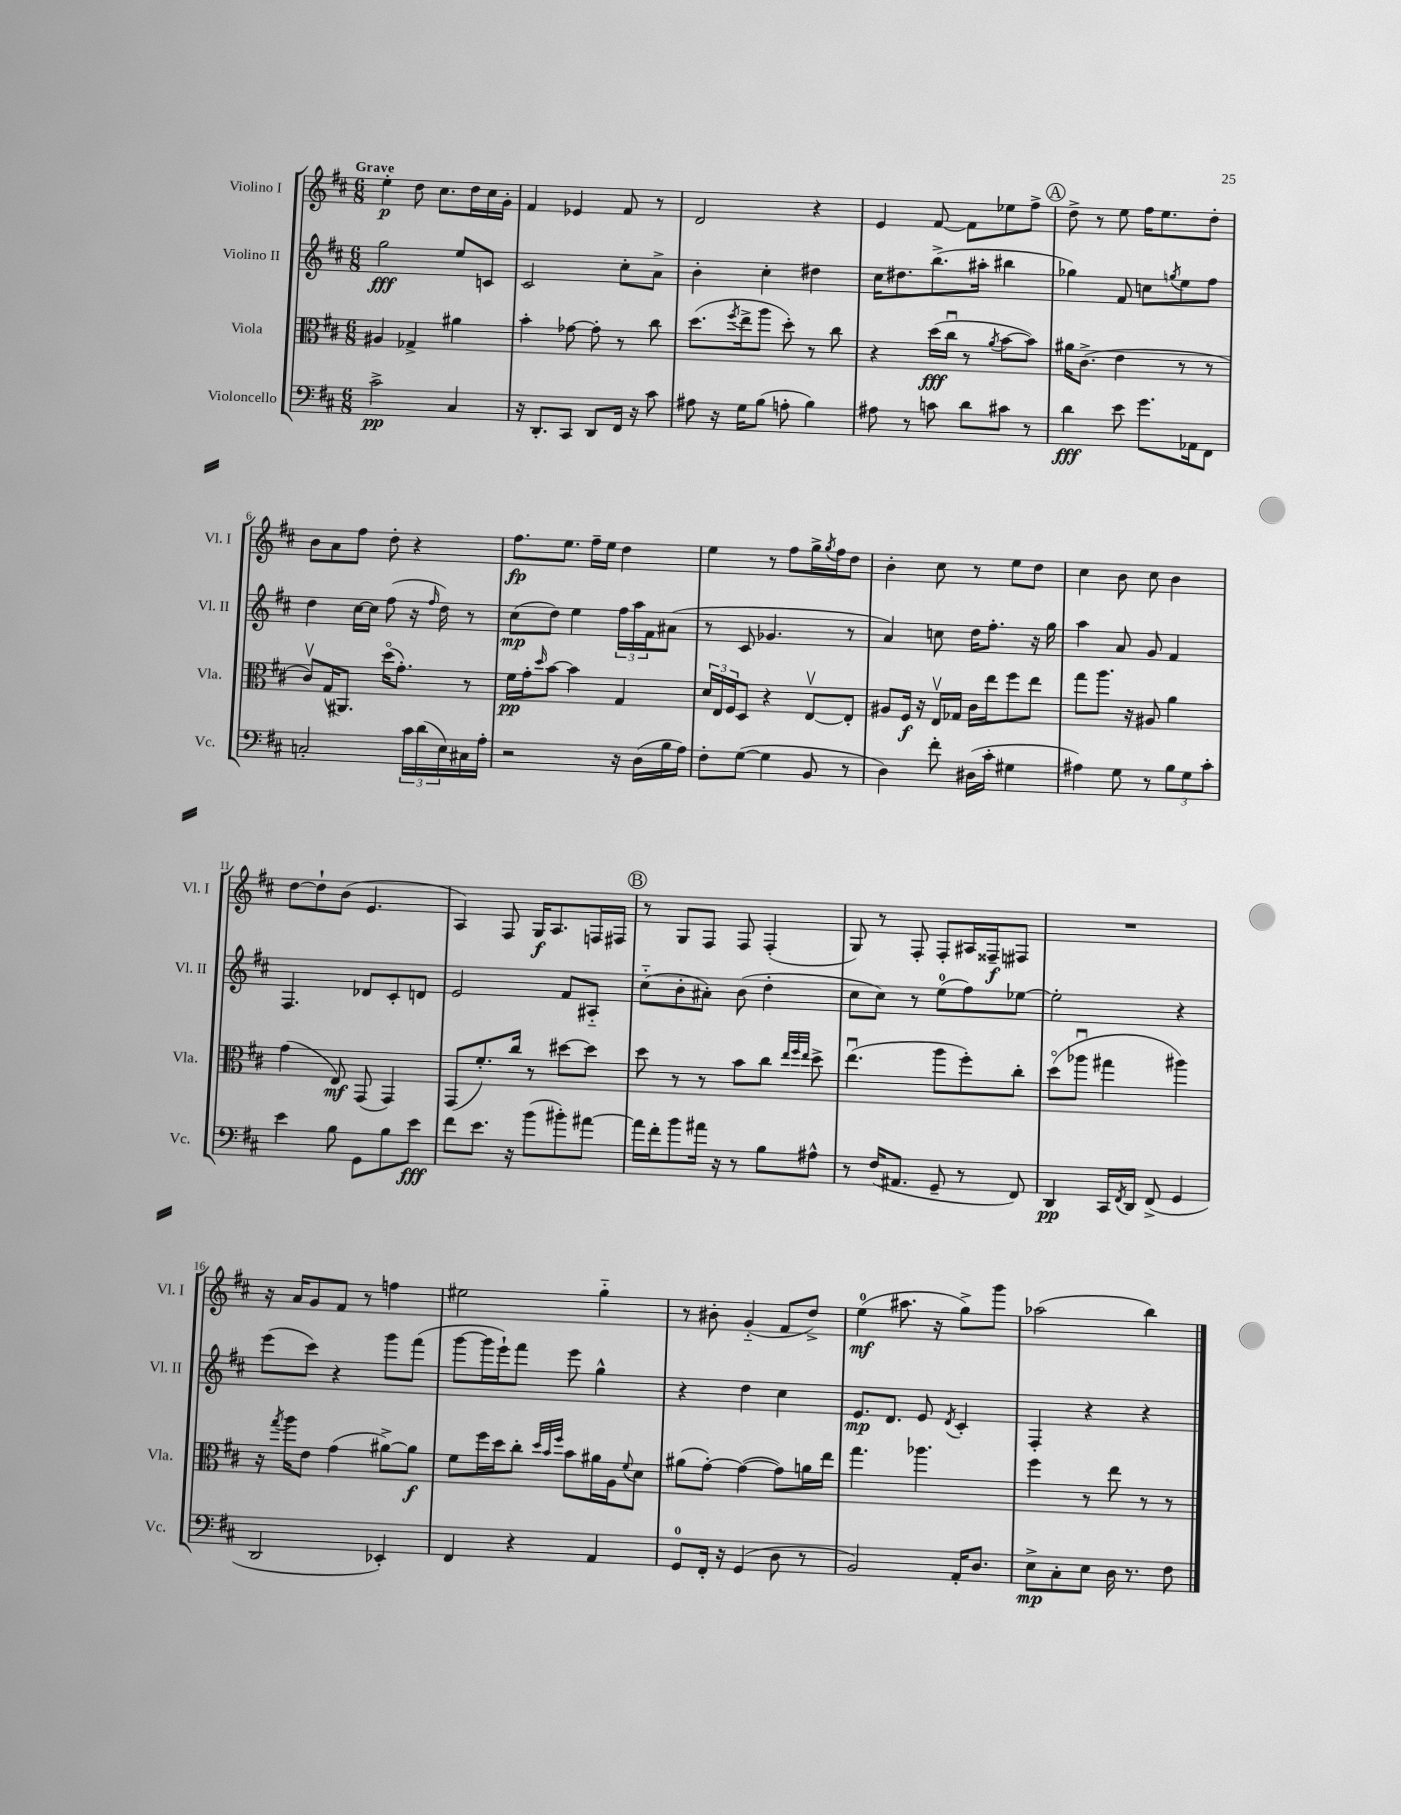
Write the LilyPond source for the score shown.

<<
\new StaffGroup <<
\new Staff = "s0" \with { instrumentName = "Violino I" shortInstrumentName = "Vl. I" } {
    \clef treble \key d \major \numericTimeSignature \time 6/8 \tempo "Grave"
    e''4-.\p d''8 cis''8. d''16 cis''16 g'16-. |
    fis'4 ees'4 fis'8 r8 |
    d'2 r4 |
    e'4 fis'8~ fis'8 ees''8 fis''8-> |
    \mark \markup { \circle "A" } d''8-> r8 e''8 fis''16 e''8. d''8-. |
    b'8 a'8 fis''8 d''8-. r4 |
    fis''8.\fp e''8. fis''16-- e''16 d''4 |
    e''4 r8 fis''8 g''16-> \acciaccatura { g''8 } fis''16 d''8 |
    b'4-. cis''8 r8 e''8 d''8 |
    cis''4 b'8 cis''8 b'4 |
    d''8~ d''8-! b'8( e'4. |
    a4) fis8 g16\f a8. f16 fis16 |
    \mark \markup { \circle "B" } r8 g8 fis8 fis8 fis4-.( |
    g8) r8 fis8-. fis8-. ais16 fisis16--\f fis8 |
    R2. |
    r16 a'16 g'8 fis'8 r8 f''4 |
    eis''2 g''4-_ |
    r8 bis'8-. g'4-_( fis'8 d''8->) |
    e''4-0\mf( ais''8. r16 g''8->) g'''8 |
    aes''2( b''4) \bar "|." |
}
\new Staff = "s1" \with { instrumentName = "Violino II" shortInstrumentName = "Vl. II" } {
    \clef treble \key d \major \numericTimeSignature \time 6/8
    g''2\fff e''8 c'8 |
    cis'2 cis''8-. a'8-> |
    b'4-. cis''4-. dis''4 |
    cis''16 dis''8. b''8.->( ais''16-. bis''4 |
    \mark \markup { \circle "A" } ges''4) fis'8 c''8 \acciaccatura { g''8 } e''8 fis''8 |
    d''4 cis''16~ cis''16 fis''8( r16 \grace { fis''16 } d''16) r8 |
    cis''8\mp( d''8) e''4 \tuplet 3/2 { fis''16 a''16 fis'16 } ais'8( |
    r8 cis'8 ges'4. r8 |
    a'4) c''8 d''16 fis''8.-. r16 g''16 |
    a''4 a'8 g'8 fis'4 |
    fis4. des'8 cis'8-. d'8 |
    e'2 fis'8 ais8-_ |
    \mark \markup { \circle "B" } cis''8-_( b'8-. ais'8-.) b'8( d''4-. |
    cis''8 cis''8) r8 e''8-0( fis''8) ees''8~ |
    ees''2-. r4 |
    e'''8( cis'''8) r4 g'''8 fis'''8( |
    g'''8~ g'''16 e'''16-!) fis'''8 e'''8 g''4-^ |
    r4 d''4 cis''4 |
    e'8.\mp d'8. e'8 \acciaccatura { d'8 } cis'4-. |
    fis4-. r4 r4 \bar "|." |
}
\new Staff = "s2" \with { instrumentName = "Viola" shortInstrumentName = "Vla." } {
    \clef alto \key d \major \numericTimeSignature \time 6/8
    ais4 ges4-> ais'4 |
    b'4-. ges'8~ ges'8-. r8 cis''8 |
    d''8.( \acciaccatura { fis''8 } e''16-> a''8 d''8-.) r8 cis''8 |
    r4 d''16\fff( cis''16\downbow r8 \acciaccatura { a'8 } b'8~ b'8) |
    \mark \markup { \circle "A" } ais'16 cis'8.->( e'4 r8 r8 |
    cis'8\upbow) g16( ais,8.) d''16\flageolet( g'8.-.) r8 |
    fis'16\pp g'16-. \grace { d''16 } b'8~ b'4 g4 |
    \tuplet 3/2 { d'16 e16 fis16 } d8 r4 e8~\upbow e8-. |
    ais8 fis16\f r16 e16\upbow ges16 cis'16 e''16 fis''8 e''8 |
    g''8 a''8. r16 ais8 a'4 |
    g'4( e8\mf) g,8( g,4) |
    g,8( fis'8.-.) cis''16 r8 dis''8~ dis''8 |
    \mark \markup { \circle "B" } d''8 r8 r8 b'8 cis''8 \grace { e''32 fis''32 e''32 } d''8-> |
    e''4.\downbow( a''8 fis''8-.) cis''8-. |
    d''8\flageolet( aes''8\downbow gis''4 ais''4) |
    r16 \acciaccatura { g''8 } a''16 e'8 g'4( ais'8~->) ais'8\f |
    fis'8 fis''16 d''16 cis''8-. \grace { d''32 b'32 fis''32 } b'8 ais'16 a16 \appoggiatura { fis'8 } d'8 |
    ais'8( g'8~-.) g'4~( g'8) a'16 e''16 |
    g''4. aes''4. |
    fis''4 r8 e''8 r8 r8 \bar "|." |
}
\new Staff = "s3" \with { instrumentName = "Violoncello" shortInstrumentName = "Vc." } {
    \clef bass \key d \major \numericTimeSignature \time 6/8
    cis'2->\pp cis4 |
    r16 d,8.-. cis,8 d,8 fis,16 r16 cis'8 |
    ais8 r16 g16 b8( a8-. b4) |
    ais8 r8 c'8 d'8 cis'8 r8 |
    \mark \markup { \circle "A" } d'4\fff e'8 g'8. aes,16 fis,8 |
    c2-. \tuplet 3/2 { cis'16 d'16( e16) } cis16 a16-. |
    r2 r16 d16( b16 a16) |
    fis8-. g8~( g4 b,8 r8 |
    d4) fis'8-. dis16( cis'16-. gis4 |
    ais4) g8 r8 \tuplet 3/2 { b8 g8 cis'8-. } |
    e'4 b8 g,8 b8 e'8\fff |
    fis'8 e'8. r16 b'8( bis'8-.) ais'8~ |
    \mark \markup { \circle "B" } ais'16 fis'16-. b'8 ais'16 r16 r8 b8 ais8-^ |
    r8 fis16( ais,8. g,8-- r8 fis,8) |
    d,4\pp cis,16 \acciaccatura { fis,8 } d,16 fis,8->( g,4 |
    d,2 ees,4-.) |
    fis,4 r4 a,4 |
    g,8-0 fis,16-. r16 g,4( d8 r8 |
    b,2) a,16-. d8. |
    e8->\mp cis8-. e8 d16 r8. fis8 \bar "|." |
}
>>
>>
